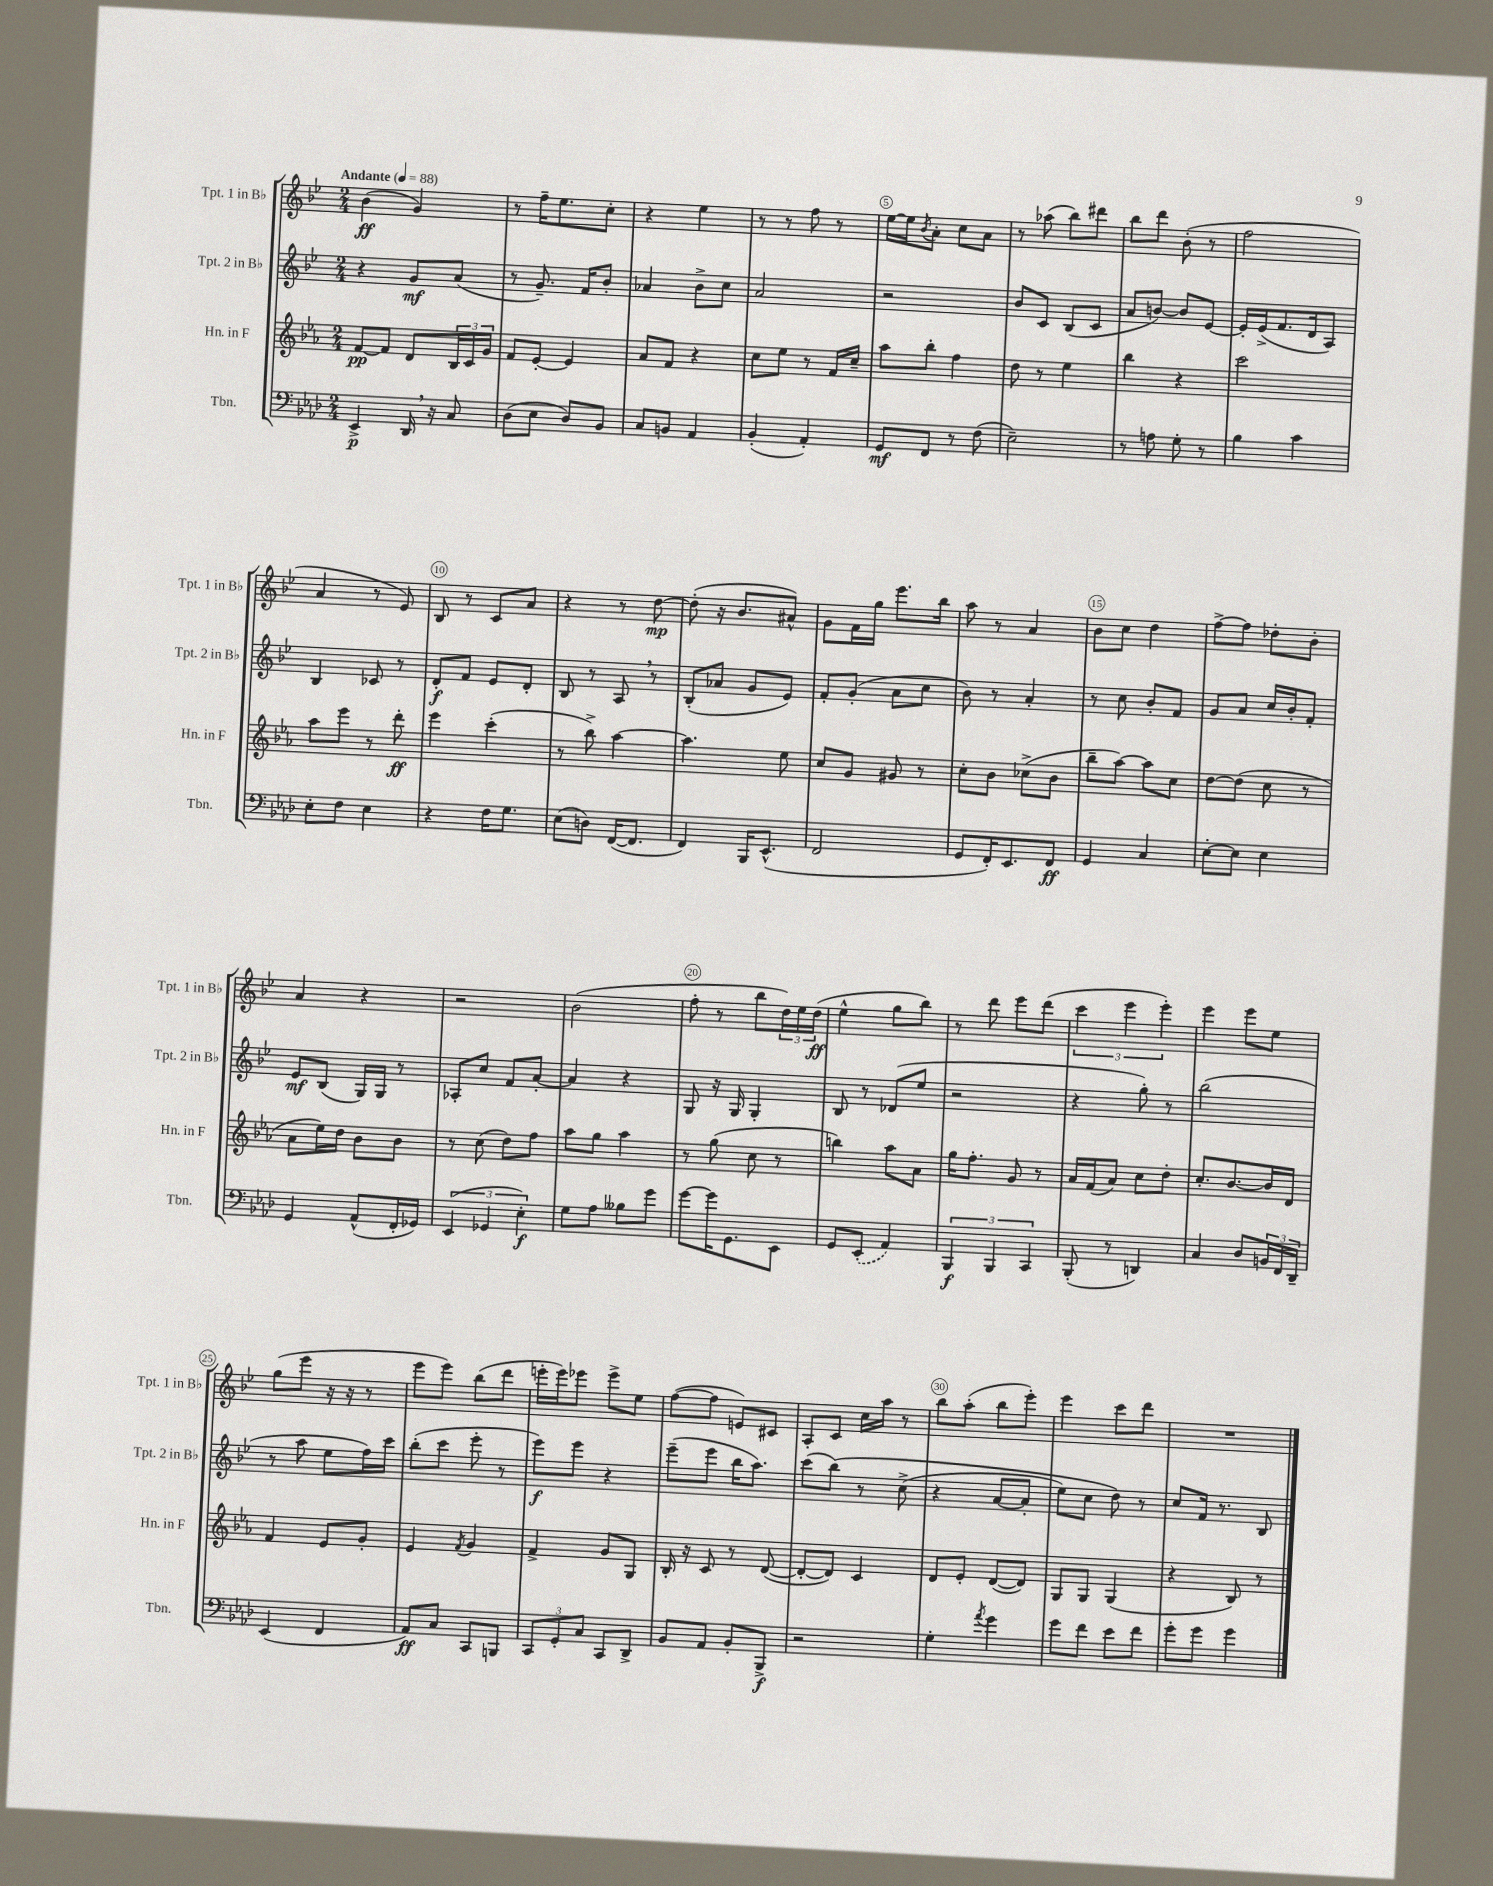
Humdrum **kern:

**kern	**kern	**kern	**kern
*staff4	*staff3	*staff2	*staff1
*clefF4	*clefG2	*clefG2	*clefG2
*k[b-e-a-d-]	*k[b-e-a-]	*k[b-e-]	*k[b-e-]
*M2/4	*M2/4	*M2/4	*M2/4
*MM88	*MM88	*MM88	*MM88
4EE-^/	[8f/L	4r	(4b-\
.	8f/]J	.	.
16DD-/	8d/L	8g/L	4g/)
16r	.	.	.
8C/	24B-/L	(8a/J	.
.	24c/	.	.
.	24g/JJ	.	.
=	=	=	=
(8D-\L	8f/L	8r	8r
8E-\J	[8e-'/J	8.g~/)	16ff~\LK
.	.	.	8.ee-\
8D-/L)	4e-/]	.	.
.	.	16f/LK	.
8BB-/J	.	8b-'/J	8cc'\J
=	=	=	=
8C/L	8a-/L	4a-/	4r
8BB/J	8f/J	.	.
4AA-/	4r	8b-^\L	4ee-\
.	.	8cc\J	.
=	=	=	=
(4BB-'/	8cc\L	2a/	8r
.	8ee-\J	.	8r
4AA-'/)	8r	.	8ff\
.	16f/LL	.	8r
.	16cc~/JJ	.	.
=	=	=	=
8GG/L	8aa-\L	2r	[16ee-\LL
.	.	.	16ee-\]J
.	.	.	8qb-/
8FF/J	8bb-'\J	.	8a'\J
8r	4ff\	.	8cc\L
(8F\	.	.	8a\J
=	=	=	=
2E-~\)	8dd\	8b-/L	8r
.	8r	8c/J	(8aa-\
.	4ee-\	(8B-/L	8bb-\L)
.	.	8c/J	8ddd#\J
=	=	=	=
8r	4bb-\	8a/L	8bb-\L
8A\	.	[8b/J)	8ddd\J
8G'\	4r	8b/]L	(8b-'\
8r	.	[8e-/J	8r
=	=	=	=
4B-\	2ccc\	16e-'/]LL	2ff\
.	.	(16e-^/J	.
.	.	8.f/	.
4c\	.	.	.
.	.	16d/k	.
.	.	8A/J)	.
=	=	=	=
8E-'\L	8aa-\L	4B-/	4a/
8F\J	8eee-\J	.	.
4E-\	8r	8c-/	8r
.	8ddd'\	8r	8e-/)
=	=	=	=
4r	4eee-\	8d'/L	8B-/
.	.	8f/J	8r
16F\LK	(4ccc'\	8e-/L	8c/L
8.G\J	.	.	.
.	.	8d'/J	8a/J
=	=	=	=
(8E-\L	8r	8B-/	4r
8D\J)	8bb-^\)	8r	.
([16FF/LK	[4aa-\	8A/	8r
8.FF/]J	.	.	.
.	.	8r	[8dd\
=	=	=	=
4FF/)	4.aa-\]	(8B-'/L	(8dd'\]
.	.	8a-/J	16r
.	.	.	8.b-/L
16BBB-/LK	.	8g/L	.
(8.EE-^^/J	.	.	.
.	8ee-\	8e-/J)	8a#^^/J)
=	=	=	=
2FF/	8cc/L	8f'/L	8g\L
.	8g/J	(8g'/J	16f\L
.	.	.	16gg\JJ
.	8g#/	8a\L	8.eee-\L
.	8r	8cc\J	.
.	.	.	16bb-\Jk
=	=	=	=
8GG/L	8cc'\L	8b-\)	8aa\
16FF'/K)	8b-\J	8r	8r
8.EE-/	.	.	.
.	(8cc-^\L	4a'/	4a/
8FF/J	8b-\J	.	.
=	=	=	=
4GG/	8bb-~\L	8r	8b-\L
.	[8aa-\J)	8cc\	8cc\J
4C/	8aa-\]L	8b-'/L	4dd\
.	8cc\J	8f/J	.
=	=	=	=
[8E-'\L	[8dd\L	8g/L	[8ff^\L
8E-\]J	(8dd\]J	8a/J	8ff\]J
4E-\	8cc\	16cc/LL	8dd-'\L
.	.	16b-'/J	.
.	8r	8f'/J	8b-'\J
=	=	=	=
4GG/	8a-\L	8e-/L	4a/
.	16ee-\L)	(8B-/J	.
.	16dd\JJ	.	.
(8AA-^^/L	8b-\L	16G/LL)	4r
.	.	16G/JJ	.
16FF'/L	8b-\J	8r	.
16GG-/JJ)	.	.	.
=	=	=	=
(6EE-/	8r	8A-'/L	2r
.	(8cc\	8cc/J	.
6GG-/	.	.	.
.	8dd\L)	8f/L	.
6E-'\)	.	.	.
.	8ff\J	[8a'/J	.
=	=	=	=
8G\L	8aa-\L	4a/]	(2b-\
8A-\J	8gg\J	.	.
8B--\L	4aa-\	4r	.
8g\J	.	.	.
=	=	=	=
[8g\L	8r	8G/	8ff'\
16g\]K	(8gg\	16r	8r
8.GG\	.	16G/	.
.	8cc\	4G'/	8bb-\L
8EE-\J	8r	.	24dd\L)
.	.	.	24ee-\
.	.	.	(24dd\JJ
=	=	=	=
8GG/L	4bb\)	8B-/	4ee-^^\
(8EE-'/J	.	8r	.
4AA-/)	8aa-\L	(8d-/L	8gg\L
.	8a-\J	8ee-/J	8bb-\J)
=	=	=	=
6BBB-/	16gg\LK	2r	8r
.	8.ff'\J	.	.
.	.	.	8ddd\
6BBB-/	.	.	.
.	8g/	.	8eee-\L
6CC/	.	.	.
.	8r	.	(8ddd\J
=	=	=	=
(8BBB-'/	16a-/LL	4r	6ccc\
.	(16f/J	.	.
8r	8a-/J)	.	.
.	.	.	6eee-\
4DD/)	8cc\L	8gg'\)	.
.	.	.	6eee-'\)
.	8dd'\J	8r	.
=	=	=	=
4C/	8.cc'/L	(2bb-\	4eee-\
.	[8.b-/	.	.
8D-/L	.	.	8eee-\L
24BB/L	16b-/]L	.	8ee-\J
24FF/	.	.	.
.	16d/JJ	.	.
24DD-~/JJ	.	.	.
=	=	=	=
(4EE-/	4f/	8r	(8gg\L
.	.	8aa\	8eee-\J
4FF/	8e-/L	8ee-\L	16r
.	.	.	16r
.	8g'/J	16ff\L)	8r
.	.	16ccc\JJ	.
=	=	=	=
8AA-/L)	4e-/	(8bb-'\L	8eee-\L
8C/J	.	8ccc\J	8eee-\J)
.	8qf/	.	.
8CC/L	4g/	8eee-'\	(8bb-\L
8BBB/J	.	8r	8ddd\J
=	=	=	=
12CC/L	4f^/	8eee-\L)	16eee'\LL
.	.	.	16eee\J)
12GG'/	.	.	.
.	.	8eee-\J	8eee-\J
12C/J	.	.	.
8CC/L	8g/L	4r	8eee-^\L
8DD-^/J	8G/J	.	8ee-\J
=	=	=	=
8BB-/L	16B-'/	(8eee-~\L	([8ff\L
.	16r	.	.
8AA-/J	8c/	8eee-\J	8ff\]J
8BB-'/L	8r	16bb-\LK	8e/L)
.	.	8.aa\J)	.
8BBB-^/J	([8d/	.	8c#/J
=	=	=	=
2r	8d'/_L	(8ccc\L	8A'/L
.	8d/]J)	&(8bb-\J)	8c/J
.	4c/	8r	16cc\LL
.	.	.	16aa\JJ
.	.	(8cc^\	8r
=	=	=	=
4G'\	8d/L	4r	8bb-\L
.	8e-'/J	.	(8aa'\J
8qa-/	.	.	.
4g\	([8d/L	[8a/L	8bb-\L
.	8d/]J)	8a'/]J	8eee-'\J)
=	=	=	=
8g\L	8G/L	8ee-\L)	4eee-\
8f\J	8G/J	8cc\J	.
8e-\L	(4G/	8dd\&)	8ccc\L
8f\J	.	8r	8ddd\J
=	=	=	=
8g'\L	4r	8cc/L	2r
8g\J	.	16f/Jk	.
.	.	8.r	.
4g\	8B-/)	.	.
.	8r	8B-/	.
==	==	==	==
*-	*-	*-	*-
